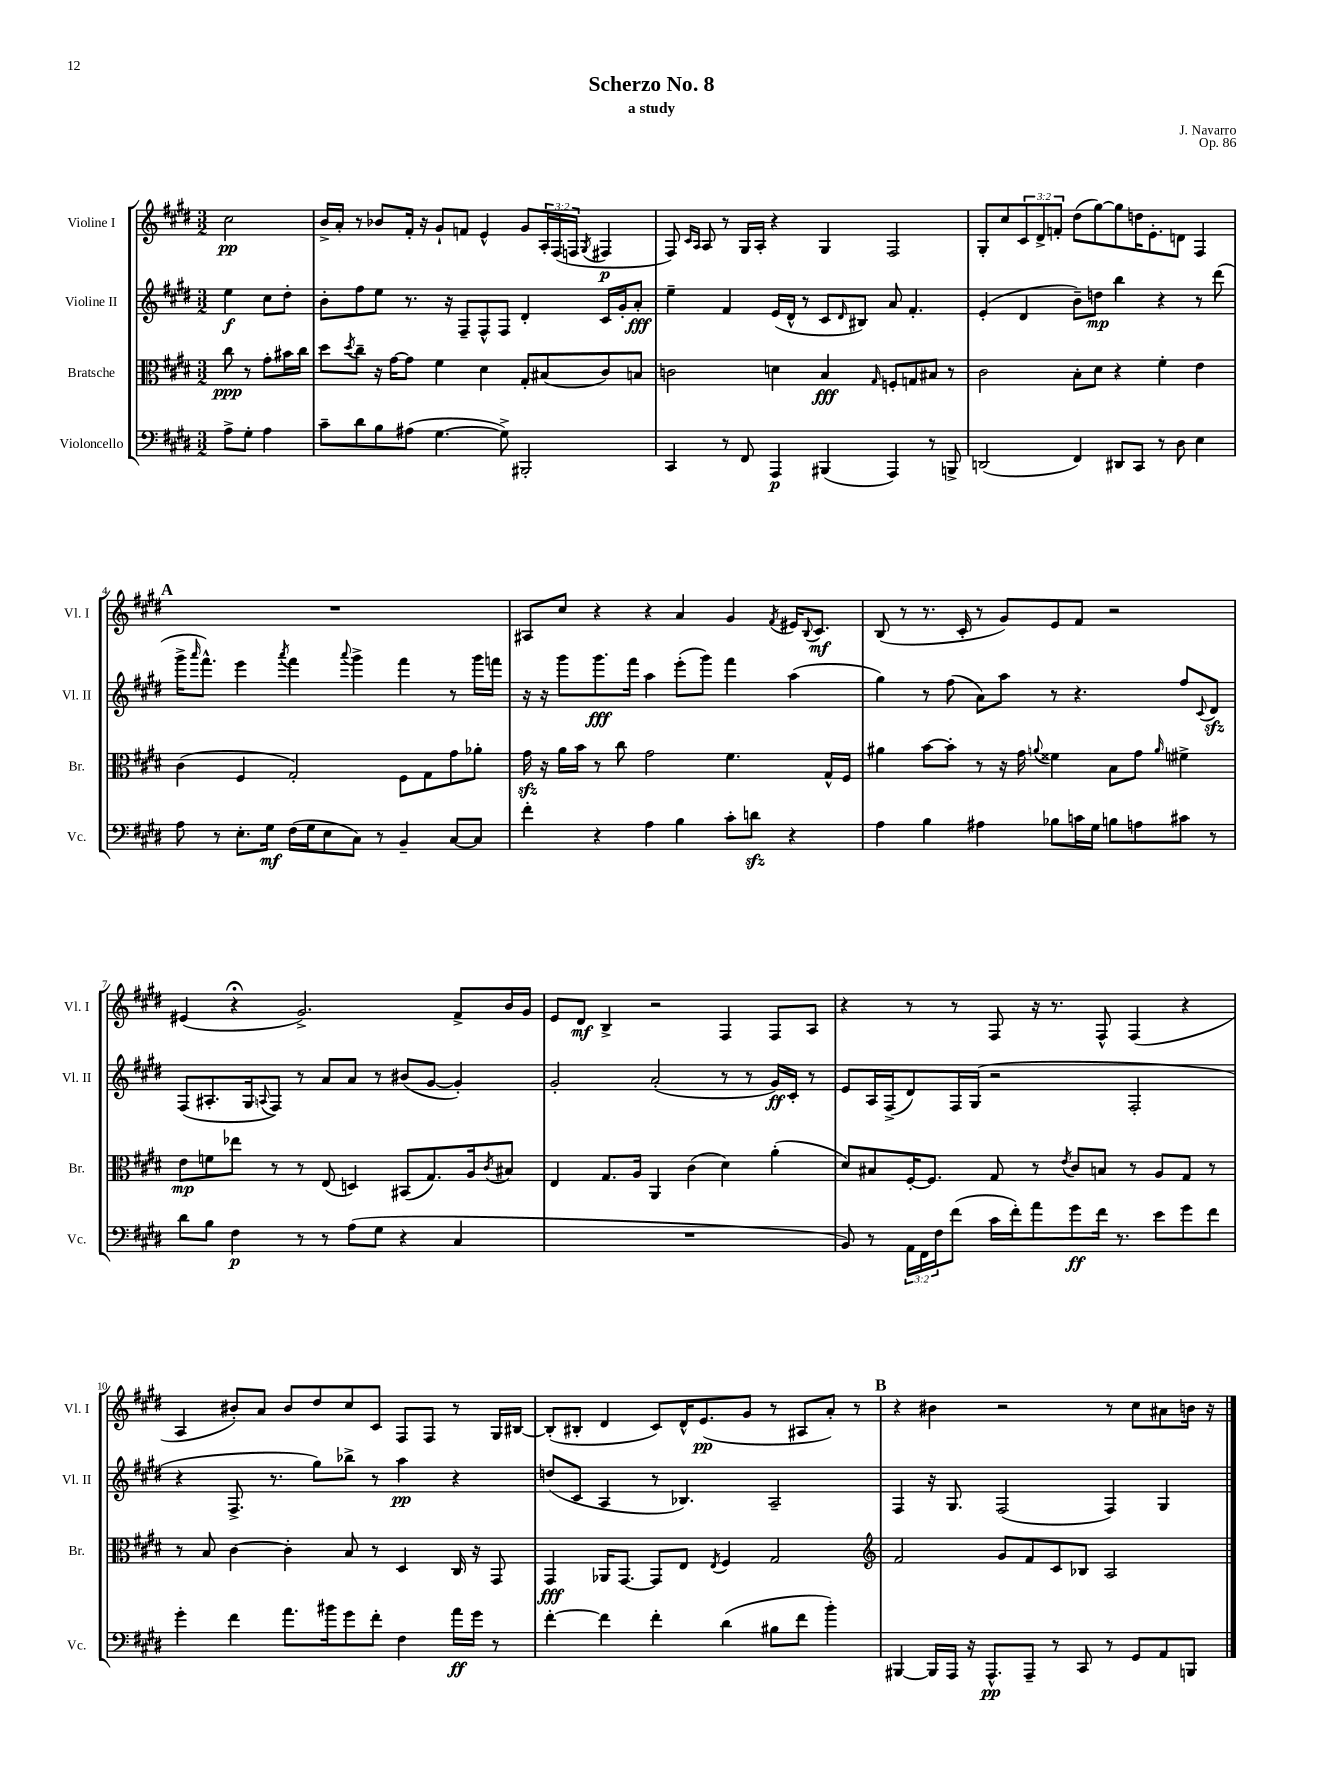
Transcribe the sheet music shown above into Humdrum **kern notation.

**kern	**kern	**kern	**kern
*staff4	*staff3	*staff2	*staff1
*clefF4	*clefC3	*clefG2	*clefG2
*k[f#c#g#d#]	*k[f#c#g#d#]	*k[f#c#g#d#]	*k[f#c#g#d#]
*M3/2	*M3/2	*M3/2	*M3/2
8A^\L	8cc#\	4ee\	2cc#\
8G#'\J	8r	.	.
4A\	8g#'\L	8cc#\L	.
.	16b#\L	8dd#'\J	.
.	16cc#\JJ	.	.
=	=	=	=
8c#~\L	8dd#\L	8b'\L	16b^/LL
.	.	.	16a'/JJ
.	8qdd#/	.	.
8d#\	8cc#~\J	8ff#\	8r
8B\	16r	8ee\J	8b-/L
.	[16g#\LK	.	.
(8A#\J	8g#\]J	8.r	16f#'/Jk
.	.	.	16r
[4.G#\	4f#\	.	8g#`/L
.	.	16r	.
.	.	8F#~/L	8f/J
.	4d#\	8F#^^/	4e^^/
8G#^\])	.	8F#/J	.
2BBB#'/	8G#'/L	4d#'/	8g#/L
.	(8B#/	.	24A'/L
.	.	.	(24F#/
.	.	.	24F/JJ
.	.	.	8qG#/
.	8c#/)	16c#/LL	4F#/
.	.	16g#'/J	.
.	8B/J	8a'/J	.
=	=	=	=
4CC#/	2c\	4ee~\	8F#/)
.	.	.	16qqc#/LL
.	.	.	16qqA/JJ
.	.	.	8A/
8r	.	4f#/	8r
8FF#/	.	.	16G#/LL
.	.	.	16A'/JJ
4AAA/	4d\	(16e/LL	4r
.	.	16d#^^/JJ	.
.	.	8r	.
(4BBB#/	4B/	8c#/L	4G#/
.	.	16qqd#/	.
.	.	8B#/J)	.
.	16qqG#/	.	.
4AAA/)	8F'/L	8a/	2F#/
.	8G/	4.f#'/	.
8r	8B#/J	.	.
8BBB^/	8r	.	.
=	=	=	=
(2DD/	2c#\	(4e'/	8G#'/L
.	.	.	8cc#/
.	.	4d#/	12c#/
.	.	.	12d#^/
.	.	.	12f'/J
4FF#/)	8B'\L	8b~\L)	(8dd#\L
.	8d#\J	8dd\J	[8gg#\)
8DD#/L	4r	4bb\	8gg#\]
8CC#/J	.	.	16dd\K
.	.	.	8.e'\
8r	4f#'\	4r	.
8D#\	.	.	8d\J
4E\	4e\	8r	4F#/
.	.	(8ddd#\	.
=	=	=	=
8A\	(4c#\	16ggg#^\LK	1.r
.	.	16qqaaa/	.
.	.	8.fff#^^\J)	.
8r	.	.	.
8.E'\L	4F#/	4eee\	.
16G#\Jk	.	.	.
.	.	8qaaa/	.
(16F#\LL	2G#'/)	4fff#\	.
16G#\J	.	.	.
8E\	.	.	.
.	.	8qqaaa/	.
8C#\J)	.	4ggg#^\	.
8r	.	.	.
4BB~/	8F#\L	4fff#\	.
.	8G#\	.	.
[8C#/L	8g#\	8r	.
8C#/]J	8a-'\J	16ggg#\LL	.
.	.	16fff\JJ	.
=	=	=	=
4f#'\	16g#\	16r	8A#/L
.	16r	16r	.
.	16a\LL	8ggg#\L	8cc#/J
.	16b\JJ	.	.
4r	8r	8.ggg#\	4r
.	8cc#\	.	.
.	.	16fff#\Jk	.
4A\	2g#\	4aa\	4r
4B\	.	(8eee'\L	4a/
.	.	8ggg#\J)	.
8c#'\L	4.f#\	4fff#\	4g#/
8d\J	.	.	.
.	.	.	8qf#/
4r	.	(4aa\	16e#/LK
.	.	.	8qqB/
.	.	.	8.c#/J
.	16G#^^/LL	.	.
.	16F#/JJ	.	.
=	=	=	=
4A\	4a#\	4gg#\)	(8B/
.	.	.	8r
4B\	[8b\L	8r	8.r
.	8b'\]J	(8ff#\	.
.	.	.	16c#'/
4A#\	8r	8a\L)	8r
.	16r	8aa\J	8g#/L)
.	16g#\	.	.
.	8qqa/	.	.
8B-\L	4f##\	8r	8e/
16c\L	.	4.r	8f#/J
16G#\JJ	.	.	.
8B\L	8B\L	.	2r
8A\	8g#\J	.	.
.	16qqa/	.	.
8c#\J	4f#^\	8ff#/L	.
.	.	8qqc#/	.
8r	.	8d#/J	.
=	=	=	=
8d#\L	8e\L	(8F#/L	(4e#/
8B\J	8f\	8.A#'/	.
4F#\	8ee-\J	.	4r;
.	.	16G#/k	.
.	.	8qqA/	.
.	8r	8F#/J)	.
8r	8r	8r	2.g#^/)
8r	(8E/	8a/L	.
(8A\L	4D/)	8a/J	.
8G#\J	.	8r	.
4r	(8BB#/L	(8b#/L	.
.	8.G#/)	[8g#/J	.
4C#/	.	4g#'/])	8f#^/L
.	16A/k	.	.
.	8qc#/	.	.
.	8B#/J	.	16b/L
.	.	.	16g#/JJ
=	=	=	=
1.r	4E/	2g#'/	8e/L
.	.	.	8d#/J
.	8.G#/L	.	4B^/
.	16A/Jk	.	.
.	4AA/	(2a'/	2r
.	(4c#\	.	.
.	4d#\)	8r	4F#/
.	.	8r	.
.	(4a'\	16g#/LL)	8F#/L
.	.	16c#'/JJ	.
.	.	8r	8A/J
=	=	=	=
8BB/)	8d#/L)	8e/L	4r
8r	8B#/	16A/L	.
.	.	(16F#^/J	.
24AA\LL	[16F#'/K	8d#/)	8r
24FF#\	.	.	.
.	8.F#/]J	.	.
24F#\J	.	.	.
(8f#\J	.	16F#/L	8r
.	.	(16G#/JJ	.
16c#\LL	8G#/	2r	8F#/
16f#'\J)	.	.	.
8a\	8r	.	16r
.	.	.	8.r
.	8qe/	.	.
8g#\	8c#/L	.	.
16f#\Jk	8B/J	.	8F#^^/
8.r	.	.	.
.	8r	2F#'/	(4F#/
8e\L	8A/L	.	.
8g#\	8G#/J	.	4r
8f#\J	8r	.	.
=	=	=	=
4g#'\	8r	4r	4A/
.	8B/	.	.
4f#\	[4c#\	8.F#^/	8b#'/L)
.	.	.	8a/J
.	.	8.r	.
8.a\L	4c#'\]	.	8b#/L
.	.	8gg#\L)	8dd#/
16b#\k	.	.	.
8g#\	8B/	8bb-^\J	8cc#/
8f#'\J	8r	8r	8c#/J
4F#\	4D#/	4aa\	8F#/L
.	.	.	8F#/J
16a\LL	16C#/	4r	8r
16g#\JJ	16r	.	.
8r	8GG#/	.	16G#/LL
.	.	.	[16B#/JJ
=	=	=	=
[4f#'\	4GG#/	(8dd/L	(8B#'/]L
.	.	8c#/J	8B#'/J
4f#\]	16AA-/LK	4A/	4d#/
.	[8.GG#/J	.	.
4f#'\	8GG#/]L	8r	8c#/L)
.	8E/J	4.B-/)	16d#^^/K
.	.	.	(8.e/
.	8qE/	.	.
(4d#\	4F#/	.	.
.	.	.	8g#/J
8B#\L	2G#/	2A~/	8r
8f#\J	.	.	8A#/L
4b'\)	.	.	8a'/J)
.	.	.	8r
=	=	=	=
*	*clefG2	*	*
[4BBB#/	2f#/	4F#/	4r
16BBB#/]LL	.	16r	4b#\
16AAA/JJ	.	8.G#/	.
16r	.	.	.
8.AAA^^/L	.	.	.
.	8g#/L	(2F#/	2r
8AAA~/J	8f#/	.	.
8r	8c#/	.	.
8CC#/	8B-/J	.	.
8r	2A/	4F#/)	8r
8GG#/L	.	.	8cc#\L
8AA/	.	4G#/	8a#\
8BBB/J	.	.	16b\Jk
.	.	.	16r
==	==	==	==
*-	*-	*-	*-
